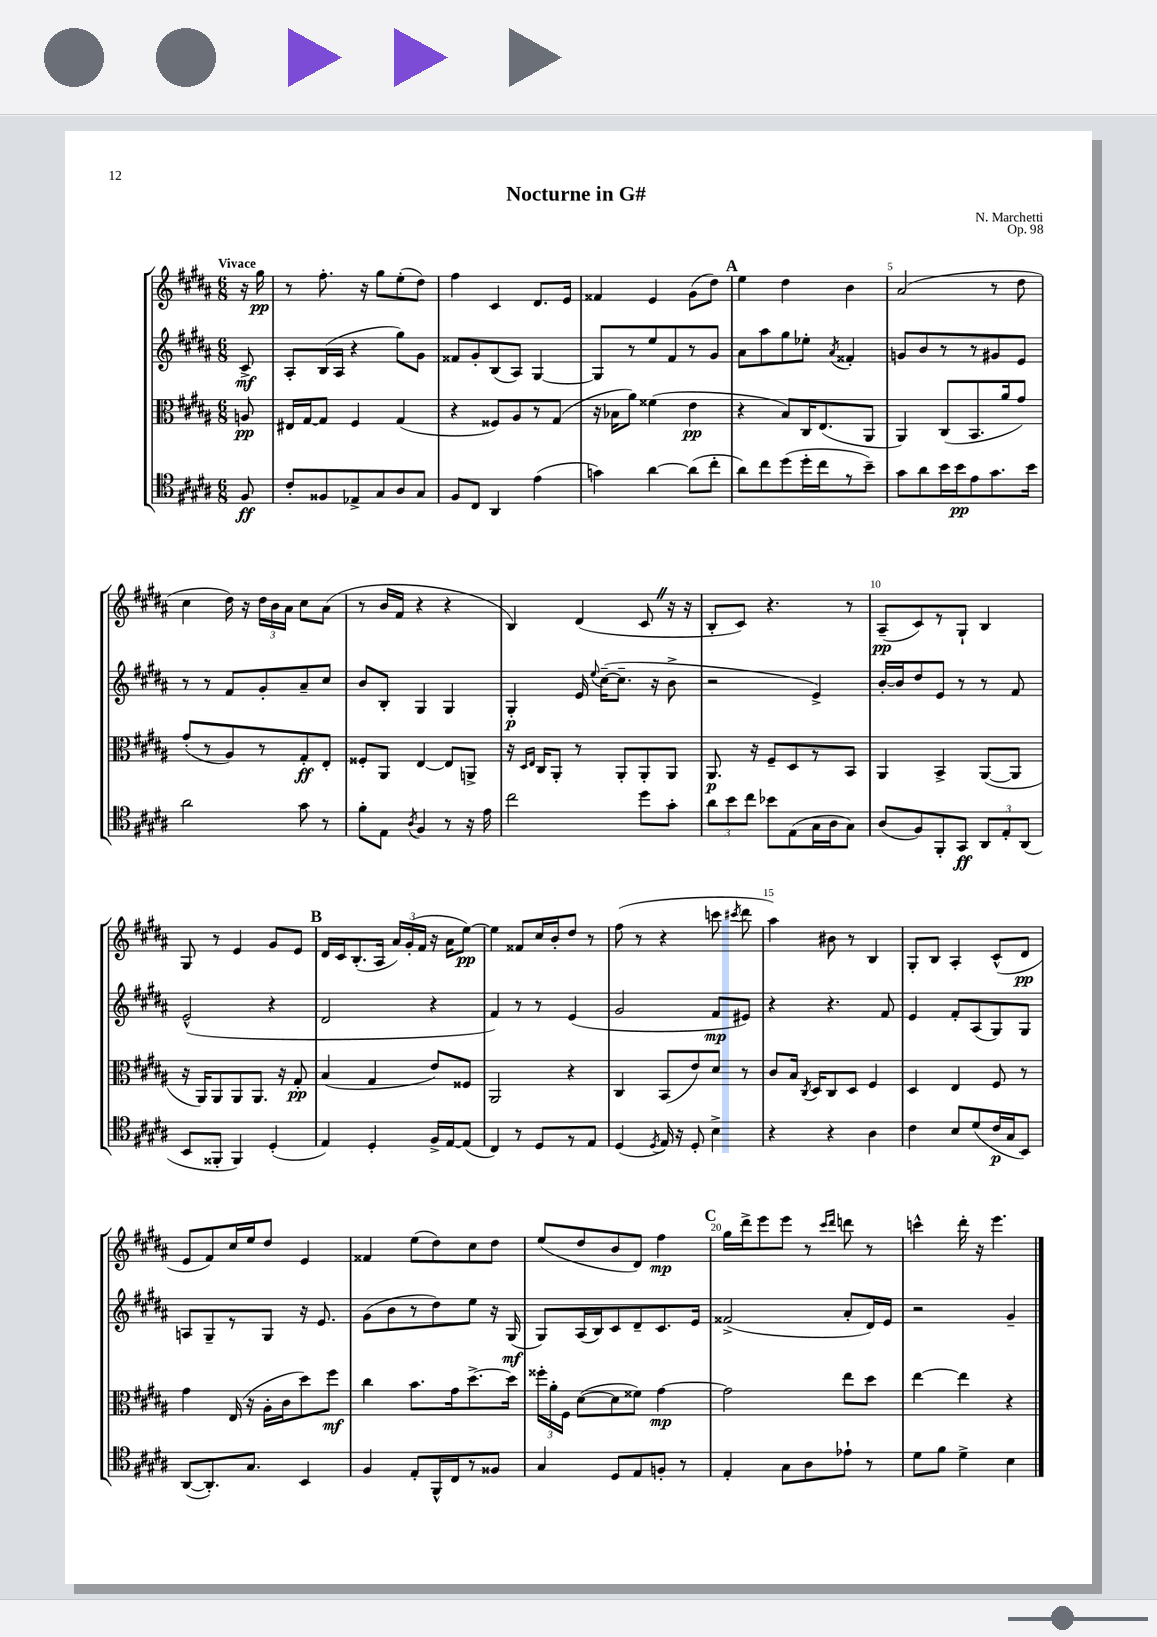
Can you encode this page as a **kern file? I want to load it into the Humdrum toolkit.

**kern	**dynam	**kern	**dynam	**kern	**dynam	**kern	**dynam
*part4	*part4	*part3	*part3	*part2	*part2	*part1	*part1
*staff4	*staff4	*staff3	*staff3	*staff2	*staff2	*staff1	*staff1
*clefC4	*	*clefC3	*	*clefG2	*	*clefG2	*
*k[f#c#g#d#a#]	*	*k[f#c#g#d#a#]	*	*k[f#c#g#d#a#]	*	*k[f#c#g#d#a#]	*
*M6/8	*	*M6/8	*	*M6/8	*	*M6/8	*
=	=	=	=	=	=	=	=
!	!	!	!	!	!	!LO:TX:a:B:t=Vivace	!
8F#/	ff	8An/	pp	8c#^/	mf	16r	.
.	.	.	.	.	.	16gg#\	pp
=1	=1	=1	=1	=1	=1	=1	=1
8c#'/L	.	16E#X/LL	.	8A#'/L	.	8r	.
.	.	[16G#/J	.	.	.	.	.
8F##X/	.	8G#/J]	.	(16B/L	.	8.ff#'\	.
.	.	.	.	16A#/JJ	.	.	.
8E-X^/	.	4F#/	.	4r	.	.	.
.	.	.	.	.	.	16r	.
8G#/	.	.	.	.	.	8gg#\L	.
8A#/	.	(4G#/	.	8gg#\L)	.	(8ee'\	.
8G#/J	.	.	.	8g#\J	.	8dd#\J)	.
=2	=2	=2	=2	=2	=2	=2	=2
8F#/L	.	4r	.	8f##X/L	.	4ff#\	.
8C#/J	.	.	.	8g#'/	.	.	.
4AA#/	.	8F##X/L)	.	(8B/	.	4c#/	.
.	.	8A#/	.	8A#/J)	.	.	.
(4e\	.	8r	.	[4G#/	.	8.d#/L	.
.	.	(8G#/J	.	.	.	.	.
.	.	.	.	.	.	16e/Jk	.
=3	=3	=3	=3	=3	=3	=3	=3
4gn\)	.	16r	.	8G#/L]	.	4f##X/	.
.	.	16B-X\KL	.	.	.	.	.
.	.	8a#\J)	.	8r	.	.	.
[4a#\	.	(4f##X\	.	8ee/	.	4e/	.
.	.	.	.	8f#/	.	.	.
(8a#\L]	.	4e\	pp	8r	.	(8g#\L	.
8cc#'\J	.	.	.	8g#/J	.	8dd#\J)	.
!!LO:REH:place=s1:t=A
=4	=4	=4	=4	=4	=4	=4	=4
8a#\L)	.	4r	.	8a#\L	.	4ee\	.
8cc#\	.	.	.	8aa#\	.	.	.
(8dd#\	.	8B/L)	.	8gg#\	.	4dd#\	.
16dd#'\L	.	16C#/K	.	8ee-X'\J	.	.	.
16cc#\J	.	(8.E/	.	.	.	.	.
.	.	.	.	8qa#/	.	.	.
8r	.	.	.	4f##X'/	.	4b\	.
8b~\J)	.	8AA#/J	.	.	.	.	.
=5	=5	=5	=5	=5	=5	=5	=5
8g#\L	.	4AA#/)	.	8gn/L	.	(2a#/	.
8a#\	.	.	.	8b/	.	.	.
16b\L	.	(8C#/L	.	8r	.	.	.
16b\J	pp	.	.	.	.	.	.
8e\	.	8.BB/	.	8r	.	.	.
8.g#\	.	.	.	8g#X/	.	8r	.
.	.	16a#/k	.	.	.	.	.
.	.	8g#/J)	.	8e/J	.	8dd#\	.
16b\Jk	.	.	.	.	.	.	.
!!LO:LB:g=z
=6	=6	=6	=6	=6	=6	=6	=6
2a#\	.	(8g#'/L	.	8r	.	4cc#\	.
.	.	8r	.	8r	.	.	.
.	.	8A#/)	.	8f#/L	.	16dd#\)	.
.	.	.	.	.	.	16r	.
.	.	8r	.	8g#'/	.	24dd#\LL	.
.	.	.	.	.	.	24b\	.
.	.	.	.	.	.	24a#\JJ	.
8g#\	.	8G#'/	ff	8a#~/	.	8cc#\L	.
8r	.	8E'/J	.	8cc#/J	.	(8a#\J	.
=7	=7	=7	=7	=7	=7	=7	=7
8f#'\L	.	8F##X'/L	.	8b/L	.	8r	.
8E\J	.	8AA#/J	.	8B'/J	.	16b/LL	.
.	.	.	.	.	.	16f#/JJ	.
8qA#/	.	.	.	.	.	.	.
4F#/	.	[4E/	.	4G#/	.	4r	.
8r	.	8E/L]	.	4G#/	.	4r	.
16r	.	8AAn^/J	.	.	.	.	.
16e\	.	.	.	.	.	.	.
=8	=8	=8	=8	=8	=8	=8	=8
2cc#\	.	16r	.	4G#'/	p	4B/)	.
.	.	16qqD#/LL	.	.	.	.	.
.	.	16qqE/JJ	.	.	.	.	.
.	.	16C#/KL	.	.	.	.	.
.	.	8AA#'/J	.	.	.	.	.
.	.	8r	.	16e/	.	(4d#/	.
.	.	.	.	8qqee/	.	.	.
.	.	.	.	([16cc#~\KL	.	.	.
.	.	8AA#'/L	.	8.cc#~\J]	.	.	.
8dd#\L	.	8AA#'/	.	.	.	8c#Z/	.
.	.	.	.	16r	.	.	.
8g#'\J	.	8AA#/J	.	8b^\	.	16r	.
.	.	.	.	.	.	16r	.
=9	=9	=9	=9	=9	=9	=9	=9
12a#\L	.	8.AA#/	p	2r	.	8B'/L	.
12b\	.	.	.	.	.	.	.
.	.	.	.	.	.	8c#/J)	.
12cc#\J	.	.	.	.	.	.	.
.	.	16r	.	.	.	.	.
8b-X\L	.	8F#~/L	.	.	.	4.r	.
(8E\	.	8D#/	.	.	.	.	.
16G#\L	.	8r	.	4e^/)	.	.	.
16A#\J	.	.	.	.	.	.	.
8G#\J)	.	8BB/J	.	.	.	8r	.
=10	=10	=10	=10	=10	=10	=10	=10
(8A#/L	.	4AA#/	.	[16b'/LL	.	(8A#~/L	pp
.	.	.	.	16b/J]	.	.	.
8F#/)	.	.	.	8dd#/	.	8c#/)	.
8FF#'/	.	4BB^/	.	8e/J	.	8r	.
8GG#/J	ff	.	.	8r	.	8G#`/J	.
12AA#/L	.	([8AA#/L	.	8r	.	4B/	.
12E'/	.	.	.	.	.	.	.
.	.	8AA#/J]	.	8f#/	.	.	.
(12AA#/J	.	.	.	.	.	.	.
!!LO:LB:g=z
=11	=11	=11	=11	=11	=11	=11	=11
8BB/L	.	16r	.	(2e^^/	.	8G#/	.
.	.	16AA#/KL)	.	.	.	.	.
8FF##X'/J	.	8AA#/	.	.	.	8r	.
4FF##/)	.	8AA#/	.	.	.	4e/	.
.	.	8.AA#/J	.	.	.	.	.
(4D#'/	.	.	.	4r	.	8g#/L	.
.	.	16r	.	.	.	.	.
.	.	8G#'/	pp	.	.	8e/J	.
!!LO:REH:place=s1:t=B
=12	=12	=12	=12	=12	=12	=12	=12
4E/)	.	(4B/	.	2d#/	.	16d#/LL	.
.	.	.	.	.	.	16c#/J	.
.	.	.	.	.	.	(8.B'/	.
4D#'/	.	4G#/	.	.	.	.	.
.	.	.	.	.	.	16A#/Jk	.
.	.	.	.	.	.	24a#/LL)	.
.	.	.	.	.	.	(24g#'/	.
.	.	.	.	.	.	24f#/JJ	.
16F#^/LL	.	8e/L)	.	4r	.	16r	.
[16E/J	.	.	.	.	.	16a#\KL	.
(8E/J]	.	8F##X/J	.	.	.	[8ee\J)	pp
=13	=13	=13	=13	=13	=13	=13	=13
4C#/)	.	2AA#/	.	4f#/)	.	4ee\]	.
8r	.	.	.	8r	.	8f##X/L	.
8D#/L	.	.	.	8r	.	16cc#/L	.
.	.	.	.	.	.	16b'/J	.
8r	.	4r	.	(4e/	.	8dd#/J	.
8E/J	.	.	.	.	.	8r	.
=14	=14	=14	=14	=14	=14	=14	=14
(4D#/	.	4C#/	.	2g#/	.	(8ff#\	.
.	.	.	.	.	.	8r	.
8qD#/	.	.	.	.	.	.	.
16E/)	.	(8BB/L	.	.	.	4r	.
16r	.	.	.	.	.	.	.
8D#'/	.	8e/)	.	.	.	.	.
4B^\	.	8d#/J	.	8f#/L	mp	8cccn\	.
.	.	.	.	.	.	8qccc#X/	.
.	.	8r	.	8e#X/J)	.	8ddd#\	.
=15	=15	=15	=15	=15	=15	=15	=15
4r	.	8c#/L	.	4r	.	4aa#\)	.
.	.	16B/Jk	.	.	.	.	.
.	.	8qC#/	.	.	.	.	.
.	.	16D#/KL	.	.	.	.	.
4r	.	8C#/	.	4.r	.	8b#X\	.
.	.	8D#/J	.	.	.	8r	.
4A#\	.	4F#/	.	.	.	4B/	.
.	.	.	.	8f#/	.	.	.
=16	=16	=16	=16	=16	=16	=16	=16
4c#\	.	4D#/	.	4e/	.	8G#'/L	.
.	.	.	.	.	.	8B/J	.
8B/L	.	4E/	.	8f#'/L	.	4A#'/	.
(8d#/	.	.	.	(8A#/	.	.	.
16c#/L	p	8F#/	.	8G#/)	.	(8c#^^/L	.
16G#/J	.	.	.	.	.	.	.
8BB/J)	.	8r	.	8G#/J	.	8d#/J	pp
!!LO:LB:g=z
=17	=17	=17	=17	=17	=17	=17	=17
([8AA#/L	.	4g#\	.	8An/L	.	8e/L	.
8.AA#'/])	.	.	.	8G#~/	.	8f#/)	.
.	.	(16E/	.	8r	.	16cc#/L	.
8.G#/J	.	16r	.	.	.	16ee/J	.
.	.	16A#'\LL	.	8G#/J	.	8dd#/J	.
.	.	16c#\J	.	.	.	.	.
4BB/	.	8dd#\)	.	16r	.	4e/	.
.	.	.	.	8.e/	.	.	.
.	.	8ff#\J	mf	.	.	.	.
=18	=18	=18	=18	=18	=18	=18	=18
4F#/	.	4cc#\	.	(8g#\L	.	4f##X/	.
.	.	.	.	8b\	.	.	.
8E'/L	.	8.b\L	.	8r	.	(8ee\L	.
16FF#^^/L	.	.	.	8dd#\)	.	8dd#\)	.
16C#/J	.	16g#\k	.	.	.	.	.
8r	.	[8.dd#^\	.	8ee\J	.	8cc#\	.
8F##X/J	.	.	.	16r	.	8dd#\J	.
.	.	16dd#\Jk]	.	(16G#/	mf	.	.
=19	=19	=19	=19	=19	=19	=19	=19
4G#/	.	24ff##X'\LL	.	8G#/L)	.	(8ee/L	.
.	.	24a#'\	.	.	.	.	.
.	.	24F#\JJ	.	.	.	.	.
.	.	([8d#\L	.	(16A#/L	.	8dd#/	.
.	.	.	.	16B/J)	.	.	.
8D#/L	.	8d#\]	.	8c#/	.	8b/	.
8E/	.	8f##X\J)	.	8d#~/	.	8d#/J)	.
8Fn'/J	.	[4g#\	mp	8.c#/	.	4ff#\	mp
8r	.	.	.	.	.	.	.
.	.	.	.	16e/Jk	.	.	.
!!LO:REH:place=s1:t=C
=20	=20	=20	=20	=20	=20	=20	=20
4E'/	.	2g#\]	.	(2f##X^/	.	16gg#\LL	.
.	.	.	.	.	.	16ddd#^\J	.
.	.	.	.	.	.	8eee\	.
8G#\L	.	.	.	.	.	8eee\J	.
8A#\	.	.	.	.	.	8r	.
.	.	.	.	.	.	16qqccc#/LL	.
.	.	.	.	.	.	16qqddd#/JJ	.
8e-X`\J	.	8ee\L	.	8a#'/L	.	8dddn\	.
8r	.	8dd#\J	.	16d#/L)	.	8r	.
.	.	.	.	16e/JJ	.	.	.
=21	=21	=21	=21	=21	=21	=21	=21
8d#\L	.	[4ee\	.	2r	.	4cccn^^\	.
8f#\J	.	.	.	.	.	.	.
4d#^\	.	4ee\]	.	.	.	16ddd#'\	.
.	.	.	.	.	.	16r	.
.	.	.	.	.	.	4.eee\	.
4B\	.	4r	.	4g#~/	.	.	.
==	==	==	==	==	==	==	==
*-	*-	*-	*-	*-	*-	*-	*-
